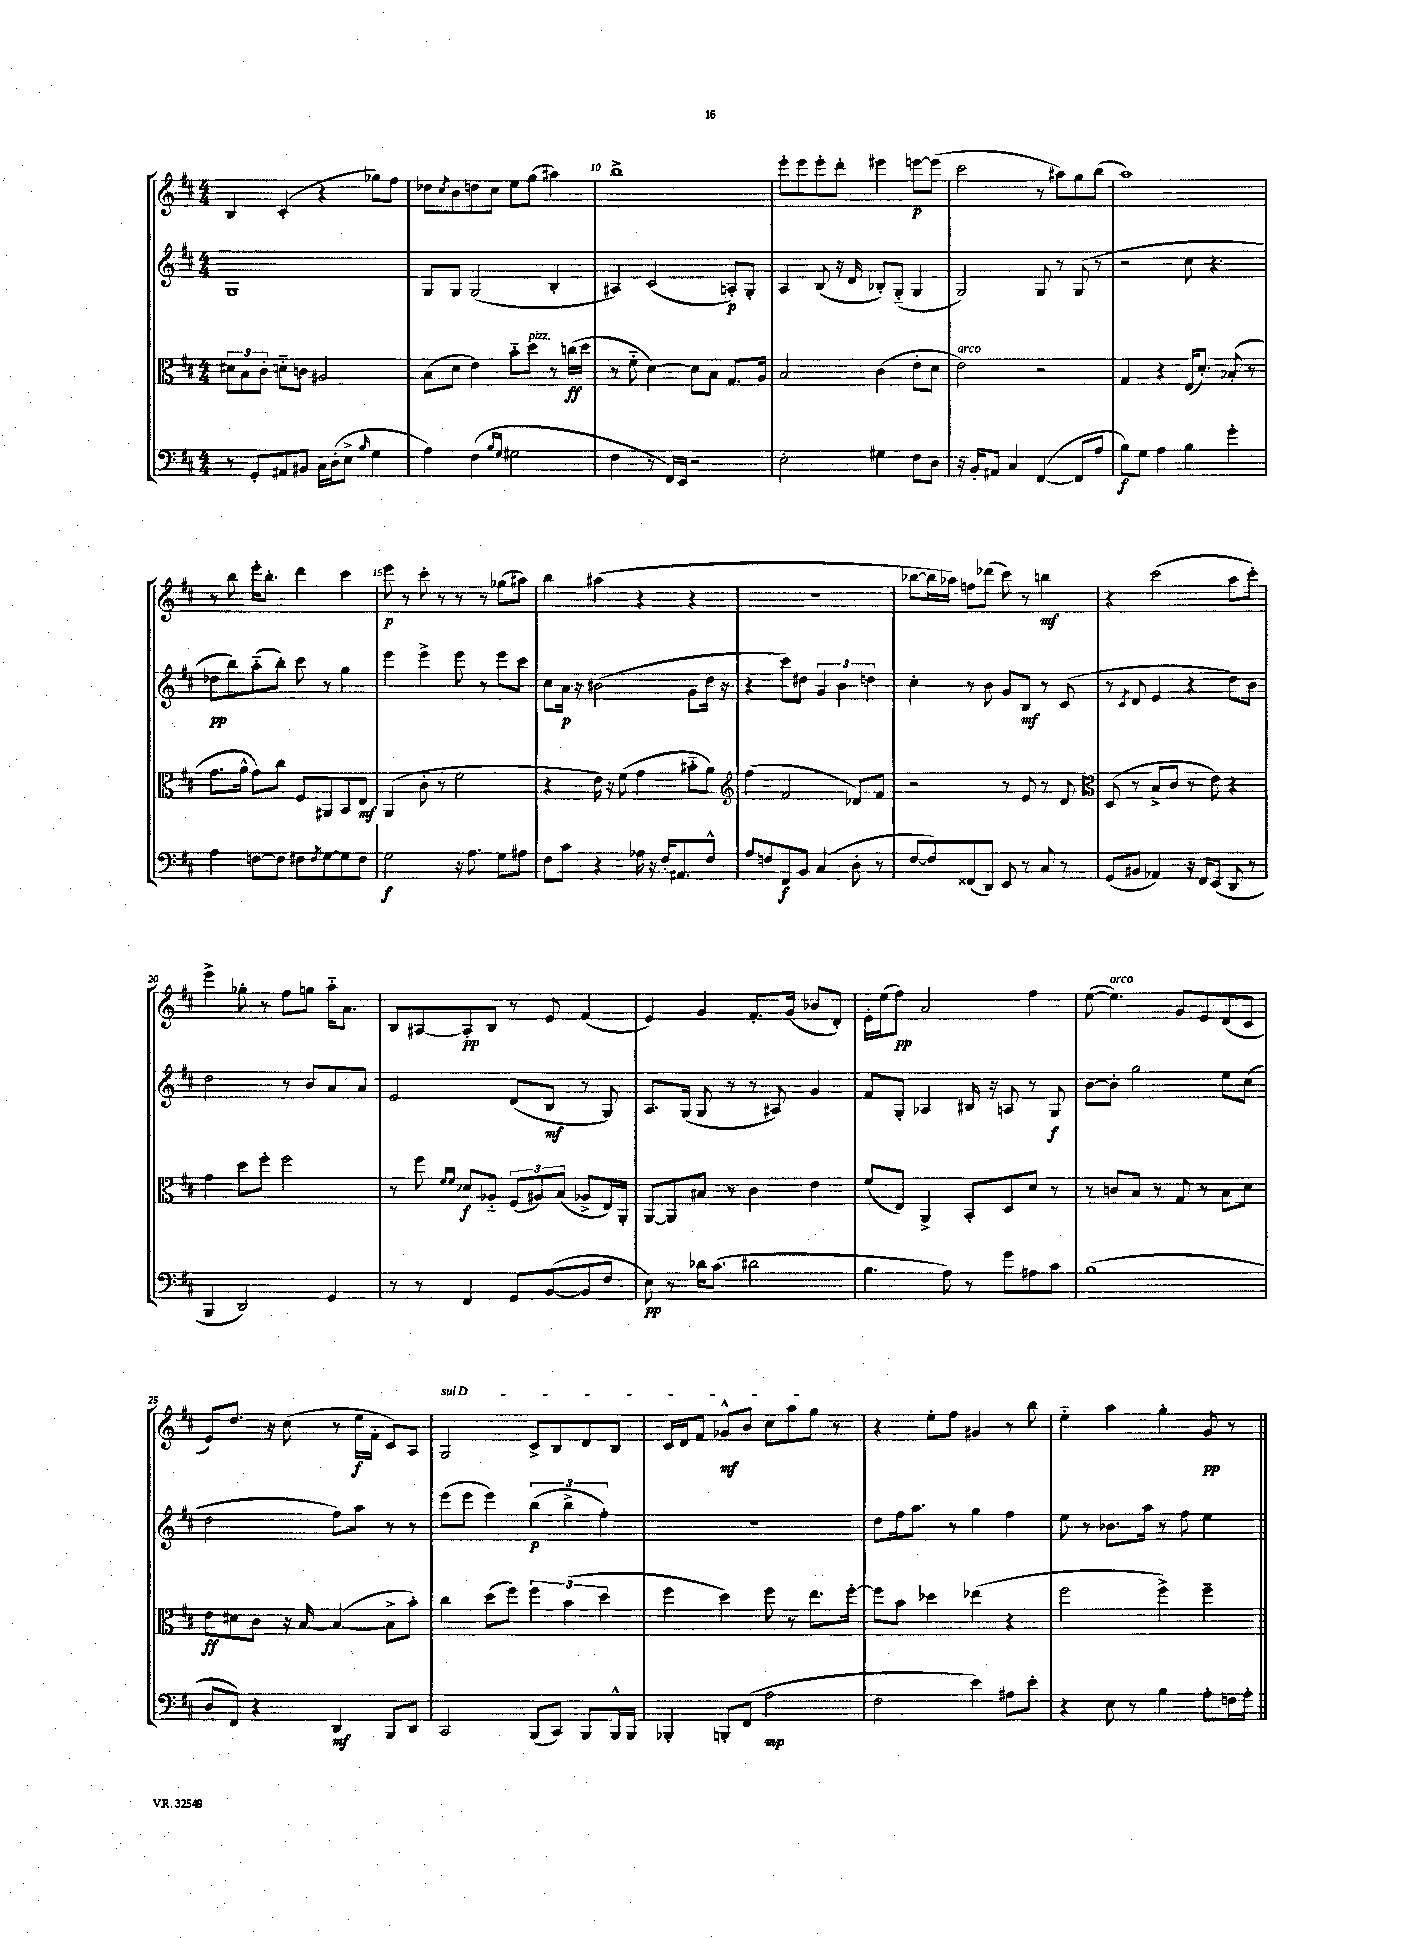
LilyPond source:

<<
\new StaffGroup <<
\new Staff = "s0" {
    \clef treble \key d \major \numericTimeSignature \time 4/4
    b4 cis'4-.( r4 ges''8) fis''8 |
    des''8 \acciaccatura { cis''8 } b'8 d''8 cis''8 e''8 g''8( ais''4) |
    b''1-> |
    e'''8-. e'''8 e'''8-. d'''8-. eis'''4 e'''8~\p e'''8( |
    cis'''2 r8 ais''8) g''8 b''8( |
    a''1) |
    r8 b''8 e'''16-. b''8.-. d'''4 cis'''4 |
    e'''8\p r8 cis'''8-. r8 r8 r8 ges''8( ais''8) |
    b''4 ais''4( r4 r4 |
    R1 |
    bes''8~ bes''16 aes''16) f''8 des'''8( cis'''8) r8 b''4\mf |
    r4 cis'''2( a''8 cis'''8-.) |
    e'''4-> ges''8-. r8 fis''8 g''8 a''16-_ a'8. |
    b8 ais8~ ais8-.\pp b8 r8 e'8 fis'4( |
    e'4) g'4 fis'8.-. g'16( bes'8 d'8-.) |
    e'16-. e''16( fis''8\pp) a'2 fis''4 |
    e''8~( e''4.^\markup { \italic "arco" }) g'8 e'8 d'8( cis'8 |
    e'8) d''8. r16 cis''8( r8 e''16\f fis'16-. cis'8) a8 |
    \once \override TextSpanner.bound-details.left.text = \markup { \italic "sul D" } g2\startTextSpan cis'8-> b8 d'8 b8 |
    cis'16 d'16 fis'8 ges'8-^\mf b'8 cis''8 a''8 g''8\stopTextSpan r8 |
    r4 e''8-. fis''8 gis'4 r8 b''8 |
    e''4-_ a''4 g''4-. g'8\pp r8 \bar "|." |
}
\new Staff = "s1" {
    \clef treble \key d \major \numericTimeSignature \time 4/4
    g1 |
    g8 g8 g2( b4-. |
    ais4) cis'2( a8-.\p) g8-. |
    a4 b8( r16 d'16 bes8-.) g8-_( g4 |
    g2) g8 r8 g8( r8 |
    r2 cis''8 r4. |
    des''8\pp b''8) a''8-_( b''8-.) cis'''8 r8 g''4 |
    e'''4 e'''4-> e'''8 r8 e'''8 cis'''8 |
    cis''8 a'16\p r16 bis'2( g'8 d''16 r16 |
    r4 cis'''8) dis''8 \tuplet 3/2 { g'4 b'4 d''4 } |
    cis''4-. r8 b'8 g'8 b8\mf r8 cis'8( |
    r8 \acciaccatura { cis'8 } d'8 e'4 r4 d''8) b'8 |
    d''2 r8 b'8 a'8 a'8 |
    e'2 d'8( b8\mf r8 g8) |
    a8. g16( g8 r8 r8 ais8) g'4 |
    fis'8 g8-. aes4 bis16 r16 a8 r8 g8\f |
    b'8~ b'8-. g''2 e''8 cis''8( |
    d''2 fis''8) a''8 r8 r8 |
    e'''8( e'''8 e'''4) \tuplet 3/2 { b''4\p( b''4-> fis''4-.) } |
    R1 |
    d''8 fis''16 a''8. r8 g''4 fis''4 |
    e''8 r8 bes'8. a''16 r8 fis''8 e''4 \bar "|." |
}
\new Staff = "s2" {
    \clef alto \key d \major \numericTimeSignature \time 4/4
    \tuplet 3/2 { dis'8 b8 cis'8-. } d'8-_ c'8 ais2 |
    b8( d'8 e'4) b'8-_ d''8^\markup { \italic "pizz." } r8 c''16\ff( d''16 |
    r8 fis'8-_ d'4~) d'8 b8 g8. a16 |
    b2 cis'4( e'8-. d'8 |
    e'2^\markup { \italic "arco" }) r2 |
    g4 r4 e16( d'8.-.) bes8-.( r8 |
    g'8. a'16-^ g'8) cis''8 fis8 ais,8 b,8 e8\mf |
    a,4( cis'8-. r8 fis'2 |
    r4 e'16) r16 fis'8( g'4 bis'8-_ a'8) |
    \clef treble fis''4( fis'2 des'8) fis'8 |
    r2 r8 e'8 r8 d'8 |
    \clef alto d8( r8 b8-> cis'8 r8 e'8) r4 |
    g'4 d''8 fis''8-. fis''2 |
    r8 fis''8 \grace { fis'16 fis'16 } des'8\f aes8-_ \tuplet 3/2 { fis8( ais8) b8( } aes8-> e16) a,16-. |
    a,8~ a,8 bis8 r8 cis'4 e'4 |
    fis'8( e8) a,4-> b,8-. d8 d'8 r8 |
    r8 c'8 b8 r8 g8 r8 b8 d'8 |
    e'8\ff dis'8 cis'8 r16 b16~ b4~( b8-> b'8-.) |
    cis''4 d''8( fis''8) \tuplet 3/2 { fis''4 b'4( d''4 } |
    fis''4 d''4) fis''8 r8 e''8. fis''16~-. |
    fis''8 b'8 des''4 ees''4( r4 |
    fis''2 fis''4->) fis''4-- \bar "|." |
}
\new Staff = "s3" {
    \clef bass \key d \major \numericTimeSignature \time 4/4
    r8 g,8-. ais,8 bis,8 cis16 d16-.( e8-> \grace { b16 } g4 |
    a4) fis4( \grace { b16 g16 } gis2 |
    fis4 r8 fis,16) e,16 r2 |
    e2-. gis4 fis8 d8 |
    r16 b,16-. ais,8 cis4 fis,4~( fis,8 a8 |
    b8\f) g8 a4 b4 g'4-. |
    a4 f8~ f8 fis8 \acciaccatura { fis8 } g8~ g8 fis8 |
    g2\f r16 a8. g8 ais8 |
    fis8 cis'8 r4 aes16 r16 fis16-. ais,8. fis8-^ |
    a8 f8 fis,8\f b,8 cis4( d8-. r8 |
    fis8~ fis8) fisis,8( d,8) e,8 r8 cis8 r8 |
    g,8( bis,8 aes,4) r16 fis,16 e,8( d,8 r8 |
    b,,4 d,2) g,4 |
    r8 r8 fis,4 g,8 b,8~( b,8 fis8 |
    e8\pp) r8 des'16 cis'8.( dis'2 |
    b4. a8) r8 g'8 ais8 cis'8 |
    b1( |
    d8 fis,8) r4 d,4\mf b,,8 d,8 |
    cis,2 b,,8( cis,8) b,,8 b,,16-^ b,,16 |
    bes,,4-. b,,8-. fis,8( a2\mp |
    fis2 e'4) ais8 e'8-. |
    r4 e8 r8 b4 a8-. f16 a16-. \bar "|." |
}
>>
>>
\layout { \context { \Score currentBarNumber = #8 \override BarNumber.break-visibility = ##(#f #t #t) barNumberVisibility = #(every-nth-bar-number-visible 5) } }
